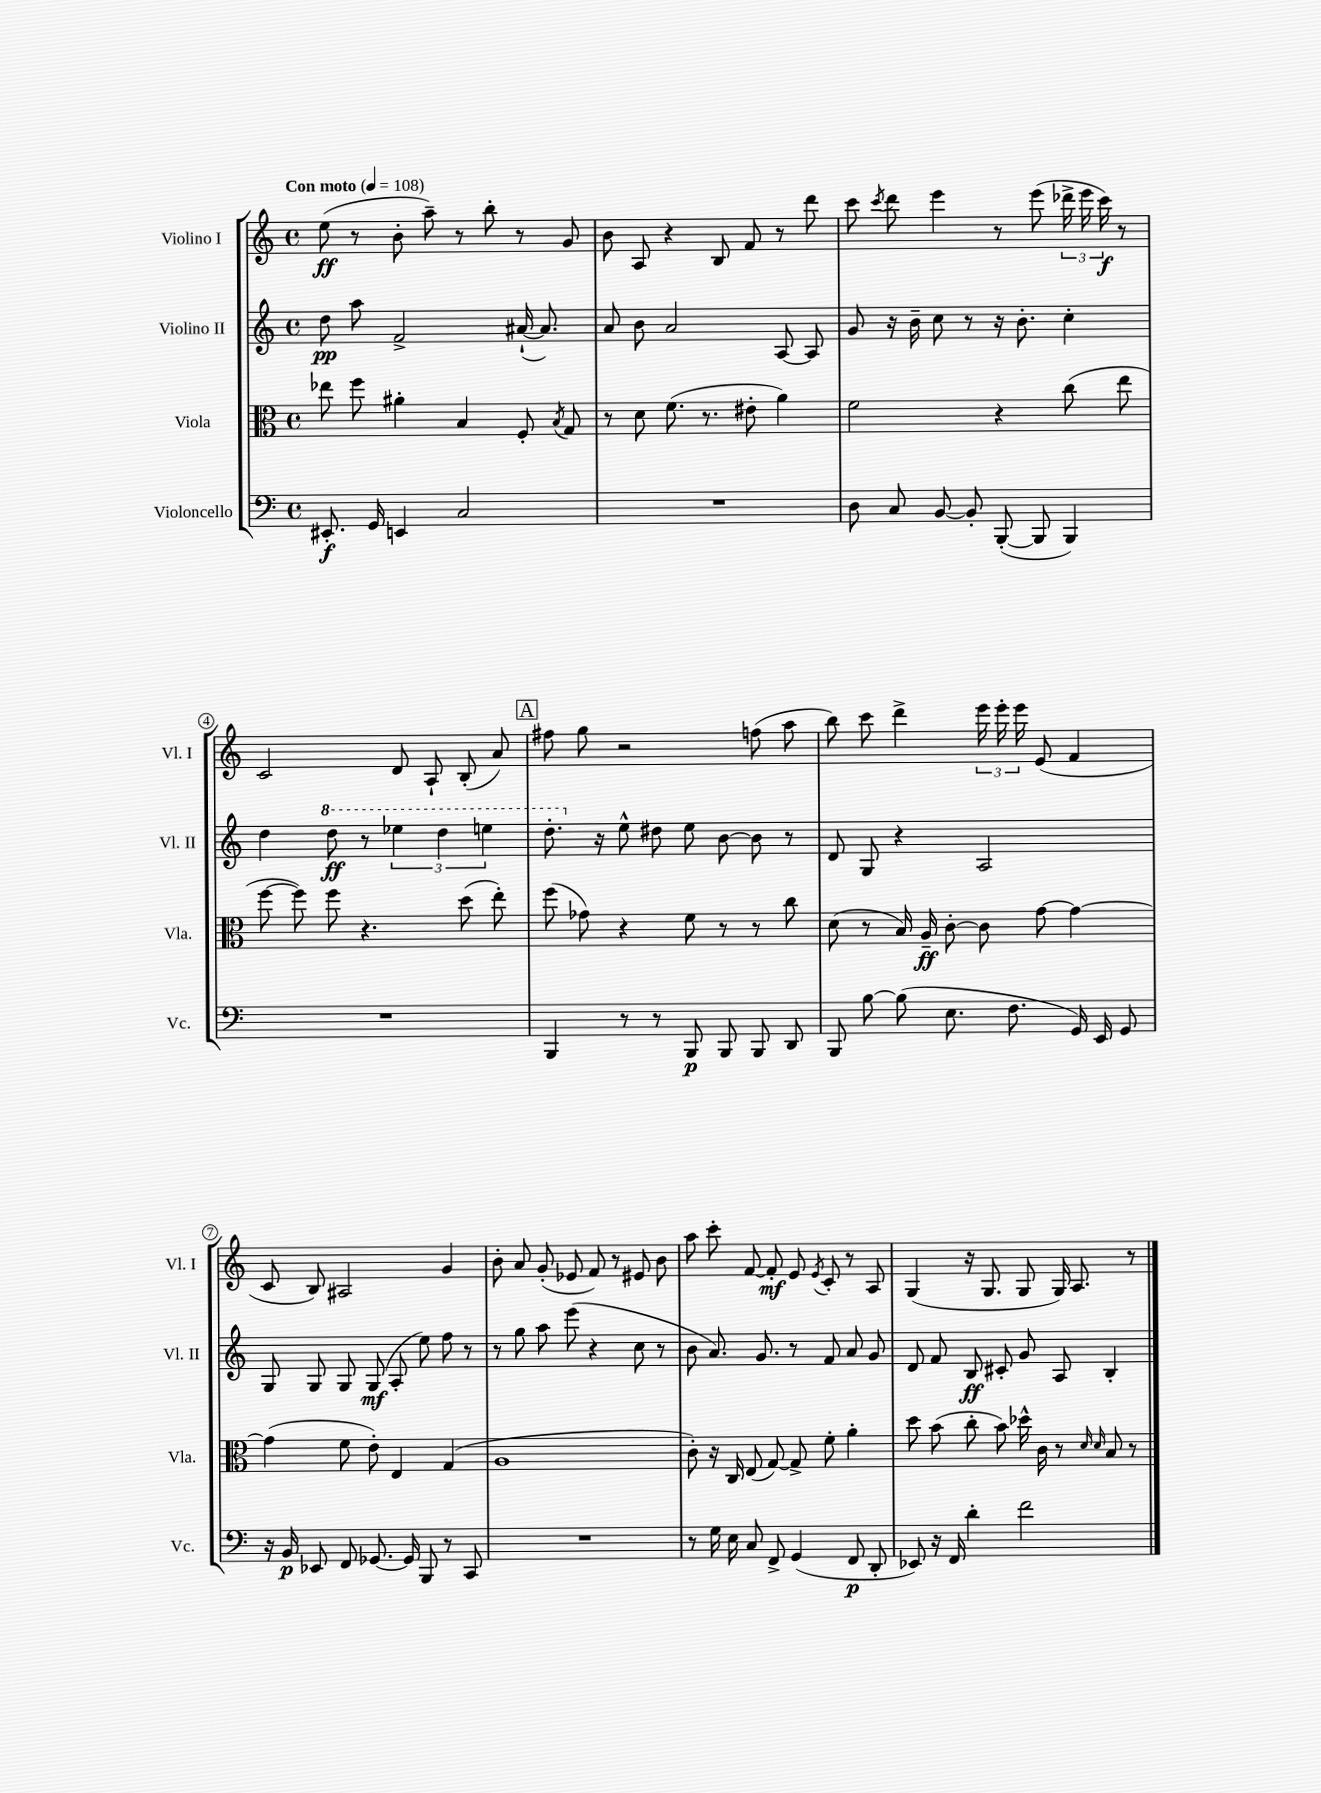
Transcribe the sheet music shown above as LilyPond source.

<<
\new StaffGroup <<
\new Staff = "s0" \with { instrumentName = "Violino I" shortInstrumentName = "Vl. I" } {
    \clef treble \key c \major \defaultTimeSignature \time 4/4 \tempo "Con moto" 4 = 108
    \autoBeamOff e''8\ff( r8 b'8-. a''8--) r8 b''8-. r8 g'8 |
    b'8 a8 r4 b8 f'8 r8 d'''8 |
    c'''8 \acciaccatura { c'''8 } d'''8 e'''4 r8 e'''8( \tuplet 3/2 { des'''16-> e'''16 c'''16\f) } r8 |
    c'2 d'8 a8-! b8-.( a'8) |
    \mark \markup { \box "A" } fis''8 g''8 r2 f''8( a''8 |
    b''8) c'''8 d'''4-> \tuplet 3/2 { e'''16 e'''16-. e'''16 } e'8( f'4 |
    c'8 b8) ais2 g'4 |
    b'8-. a'8 g'8-.( ees'8 f'8) r8 eis'8 b'8 |
    a''8 c'''8-. f'8~ f'8-.\mf e'8 \acciaccatura { e'8 } c'8-. r8 a8 |
    g4( r16 g8. g8 g16) a8. r8 \bar "|." |
}
\new Staff = "s1" \with { instrumentName = "Violino II" shortInstrumentName = "Vl. II" } {
    \clef treble \key c \major \defaultTimeSignature \time 4/4
    \autoBeamOff d''8\pp a''8 f'2-> ais'16~-!( ais'8.) |
    a'8 b'8 a'2 a8~ a8 |
    g'8 r16 b'16-- c''8 r8 r16 b'8.-. c''4-. |
    d''4 \ottava #1 d'''8\ff r8 \tuplet 3/2 { ees'''4 d'''4 e'''4 } |
    \mark \markup { \box "A" } d'''8.-. \ottava #0 r16 e''8-^ dis''8 e''8 b'8~ b'8 r8 |
    d'8 g8 r4 a2 |
    g8 g8 g8 g8\mf( a8-. e''8) f''8 r8 |
    r8 g''8 a''8 e'''8( r4 c''8 r8 |
    b'8 a'8.) g'8. r8 f'8 a'8 g'8 |
    d'8 f'8 b8\ff cis'8-. g'8 a8 b4-. \bar "|." |
}
\new Staff = "s2" \with { instrumentName = "Viola" shortInstrumentName = "Vla." } {
    \clef alto \key c \major \defaultTimeSignature \time 4/4
    \autoBeamOff ees''8 f''8 ais'4-. b4 f8-. \acciaccatura { b8 } g8 |
    r8 d'8 f'8.( r8. eis'8-. a'4) |
    f'2 r4 c''8( e''8 |
    f''8~ f''8) f''8 r4. d''8( e''8-.) |
    \mark \markup { \box "A" } f''8( ges'8) r4 f'8 r8 r8 c''8 |
    d'8( r8 b16) a16--\ff c'8~-. c'8 g'8~ g'4~ |
    g'4( f'8 e'8-.) e4 g4( |
    a1 |
    c'8-.) r16 c16 e8( g8~) g8-> f'8-. a'4-. |
    d''8 b'8( c''8-. b'8) des''16-^ c'16 r8 \grace { d'16 d'16 } b8 r8 \bar "|." |
}
\new Staff = "s3" \with { instrumentName = "Violoncello" shortInstrumentName = "Vc." } {
    \clef bass \key c \major \defaultTimeSignature \time 4/4
    \autoBeamOff eis,8.-.\f g,16 e,4 c2 |
    R1 |
    d8 c8 b,8~ b,8-. b,,8~-.( b,,8 b,,4) |
    R1 |
    \mark \markup { \box "A" } b,,4 r8 r8 b,,8\p b,,8 b,,8 d,8 |
    b,,8 b8~ b8( e8. f8. g,16) e,16 g,8 |
    r16 b,16\p ees,8 f,8 ges,8.~ ges,16 b,,8 r8 c,8 |
    R1 |
    r8 g16 e16 c8 f,8-> g,4( f,8\p d,8-. |
    ees,8) r16 f,16 d'4-. f'2 \bar "|." |
}
>>
>>
\layout { \context { \Score \override BarNumber.stencil = #(make-stencil-circler 0.1 0.3 ly:text-interface::print) } }
